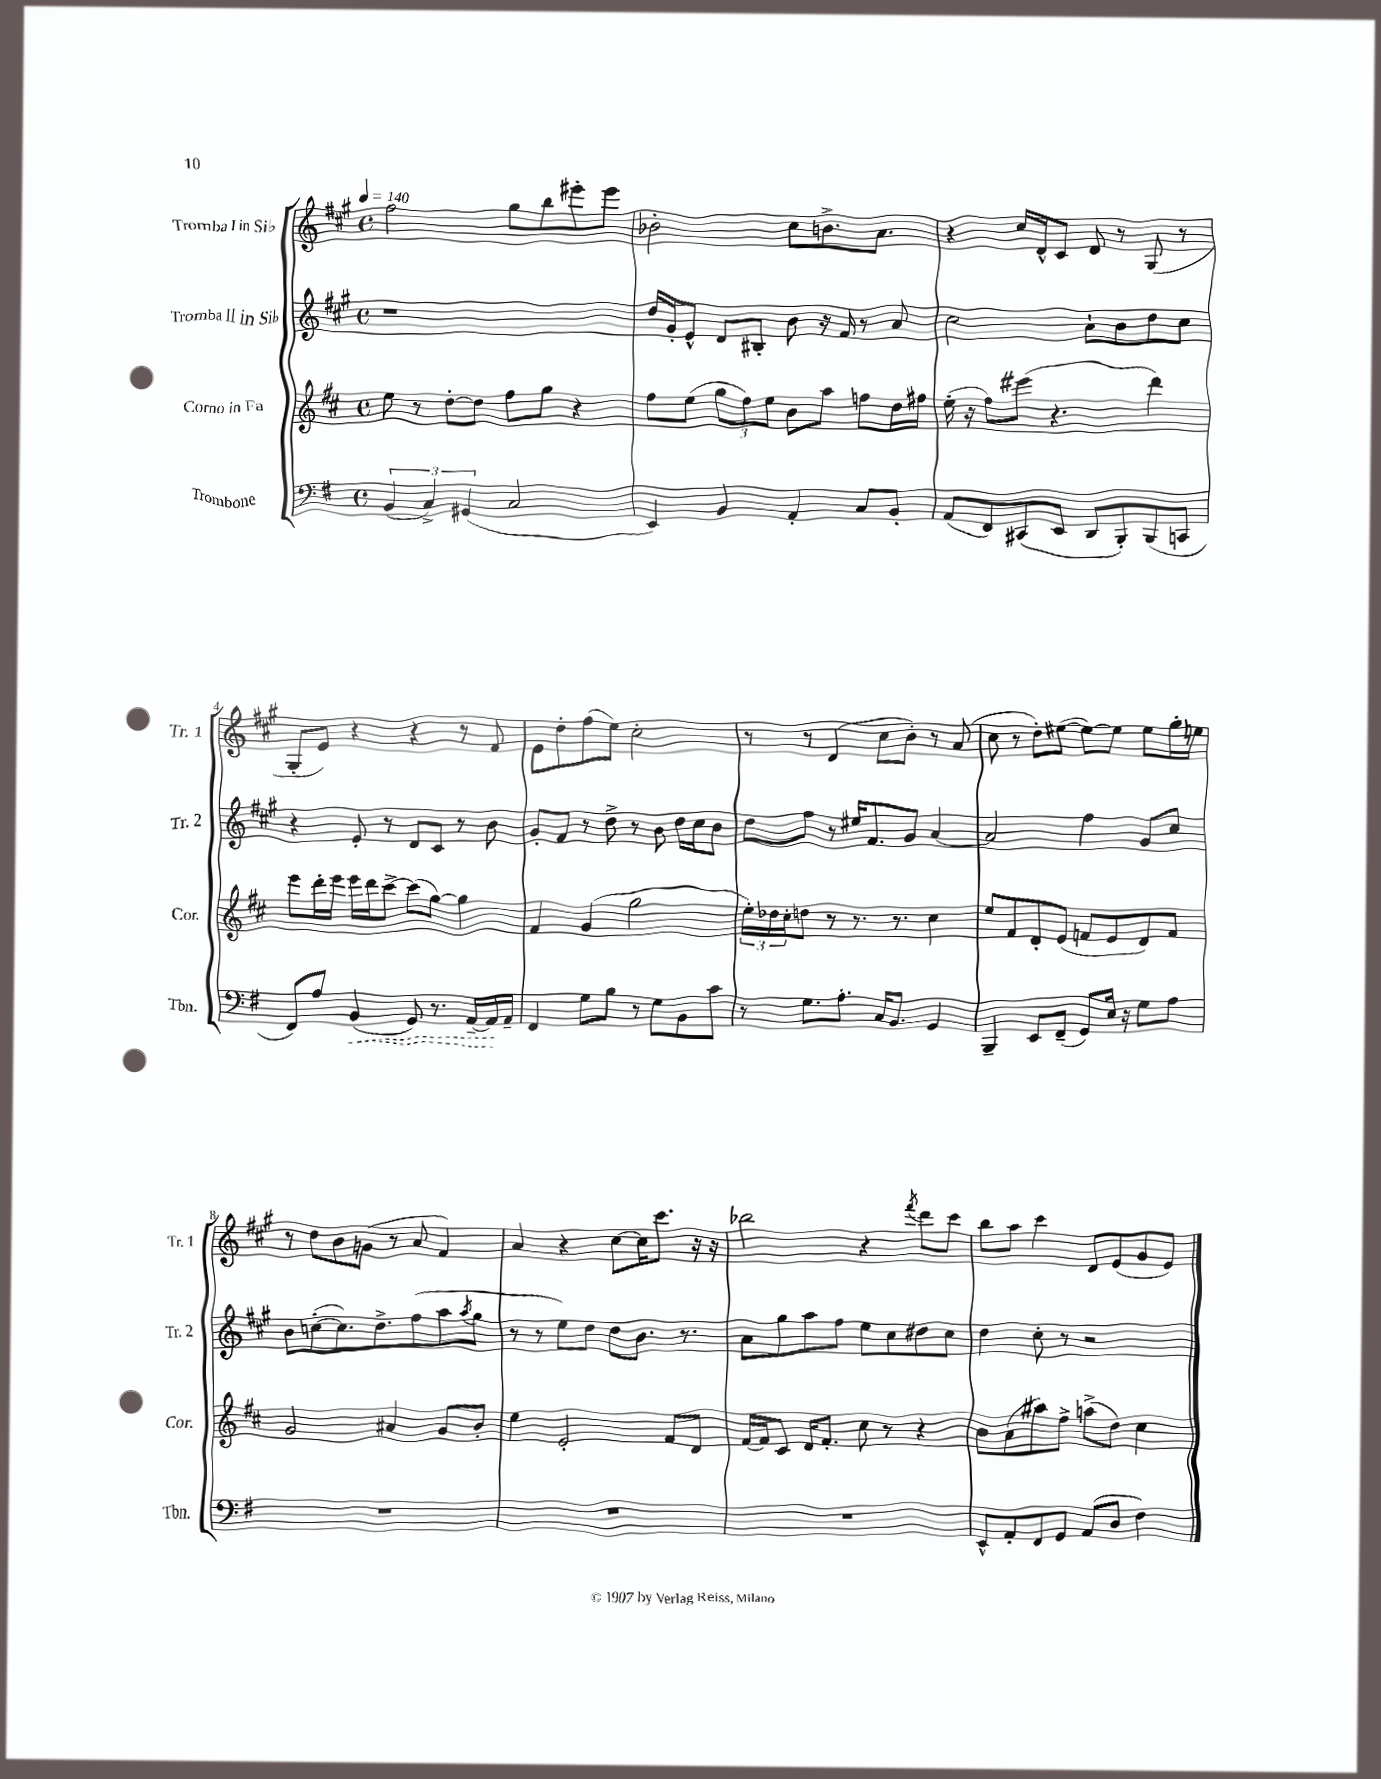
<<
\new StaffGroup <<
\new Staff = "s0" \with { instrumentName = "Tromba I in Sib" shortInstrumentName = "Tr. 1" } {
    \clef treble \key a \major \defaultTimeSignature \time 4/4 \tempo 4 = 140
    fis''2 gis''8 b''8 eis'''8-. eis'''8 |
    bes'2-. cis''8 b'8.-> a'8. |
    r4 cis''16 d'16-^ cis'8 d'8 r8 gis8( r8 |
    gis8-. e'8) r4 r4 r8 fis'8 |
    e'8 d''8-. fis''8( e''8) cis''2-. |
    r8 r8 d'4( cis''8 b'8-.) r8 a'8( |
    cis''8 r8 d''8-.) eis''8~( eis''8~) eis''8 eis''8 gis''16-. e''16 |
    r8 d''8 b'8 g'8( r8 a'8 fis'4) |
    a'4 r4 cis''8~ cis''16 cis'''8. r16 r16 |
    bes''2 r4 \acciaccatura { fis'''8 } d'''8 cis'''8 |
    b''8 a''8 cis'''4 d'8 e'8( gis'8 e'8) \bar "|." |
}
\new Staff = "s1" \with { instrumentName = "Tromba II in Sib" shortInstrumentName = "Tr. 2" } {
    \clef treble \key a \major \defaultTimeSignature \time 4/4
    r1 |
    d''16 gis'16-. e'8-^ d'8 bis8-. b'8 r16 fis'16 r8 a'8 |
    cis''2 a'8-! b'8 d''8 cis''8 |
    r4 e'8-. r8 d'8 cis'8 r8 b'8 |
    gis'8-. fis'8 r8 d''8-> r8 b'8 d''16 cis''16 b'8 |
    d''8 fis''8 r8 eis''16 fis'8. gis'8 a'4~ |
    a'2 fis''4 gis'8 cis''8 |
    b'8 c''8~-.( c''8.) d''8.-> fis''8( a''8 \acciaccatura { a''8 } gis''8 |
    r8 r8 e''8) d''8 d''8 b'8. r8. |
    a'8 gis''8 a''8 fis''8 e''8 cis''8 dis''8 cis''8 |
    d''4 cis''8-. r8 r2 \bar "|." |
}
\new Staff = "s2" \with { instrumentName = "Corno in Fa" shortInstrumentName = "Cor." } {
    \clef treble \key d \major \defaultTimeSignature \time 4/4
    e''8 r8 d''8~-. d''8 fis''8 g''8 r4 |
    fis''8 e''8( \tuplet 3/2 { g''8 fis''8) e''8 } b'8 a''8 f''8 d''16 fis''16 |
    e''16-.( r16 fis''8) eis'''8( r4. d'''4) |
    e'''8 d'''16-. e'''16 e'''16 d'''16 cis'''8~-> cis'''8( g''8~) g''4 |
    fis'4 g'4( g''2 |
    \tuplet 3/2 { e''16-.) des''16 cis''16-. } d''8 r8 r8. r8. cis''4 |
    e''8 fis'8 d'8-. e'8( f'8 e'8 d'8) f'8 |
    g'2 ais'4 g'8 b'8-. |
    e''4 e'2-. fis'8 d'8 |
    fis'16~ fis'16 cis'8 d'16 fis'8.-. cis''8 r8 r4 |
    b'8 a'8( ais''8) fis''8-> a''8->( d''8) cis''4 \bar "|." |
}
\new Staff = "s3" \with { instrumentName = "Trombone" shortInstrumentName = "Tbn." } {
    \clef bass \key g \major \defaultTimeSignature \time 4/4
    \tuplet 3/2 { b,4( c4->) gis,4( } c2 |
    e,4) b,4 a,4-. c8 b,8-. |
    a,8( fis,8) cis,8( e,8 d,8 b,,8-.) b,,8( c,8 |
    fis,8) a8 \once \override Hairpin.style = #'dashed-line b,4\<( g,8) r8. a,16~-- a,16\! a,16-- |
    fis,4 g8 b8 r8 g8 b,8 c'8 |
    r8 g8. a8.-. c16 b,8. g,4 |
    b,,4-- e,8 fis,8--( g,8) e16 r16 g8 a8 |
    R1 |
    R1 |
    R1 |
    e,8-^ a,8-. fis,8 g,8 a,8( d8 fis4) \bar "|." |
}
>>
>>
